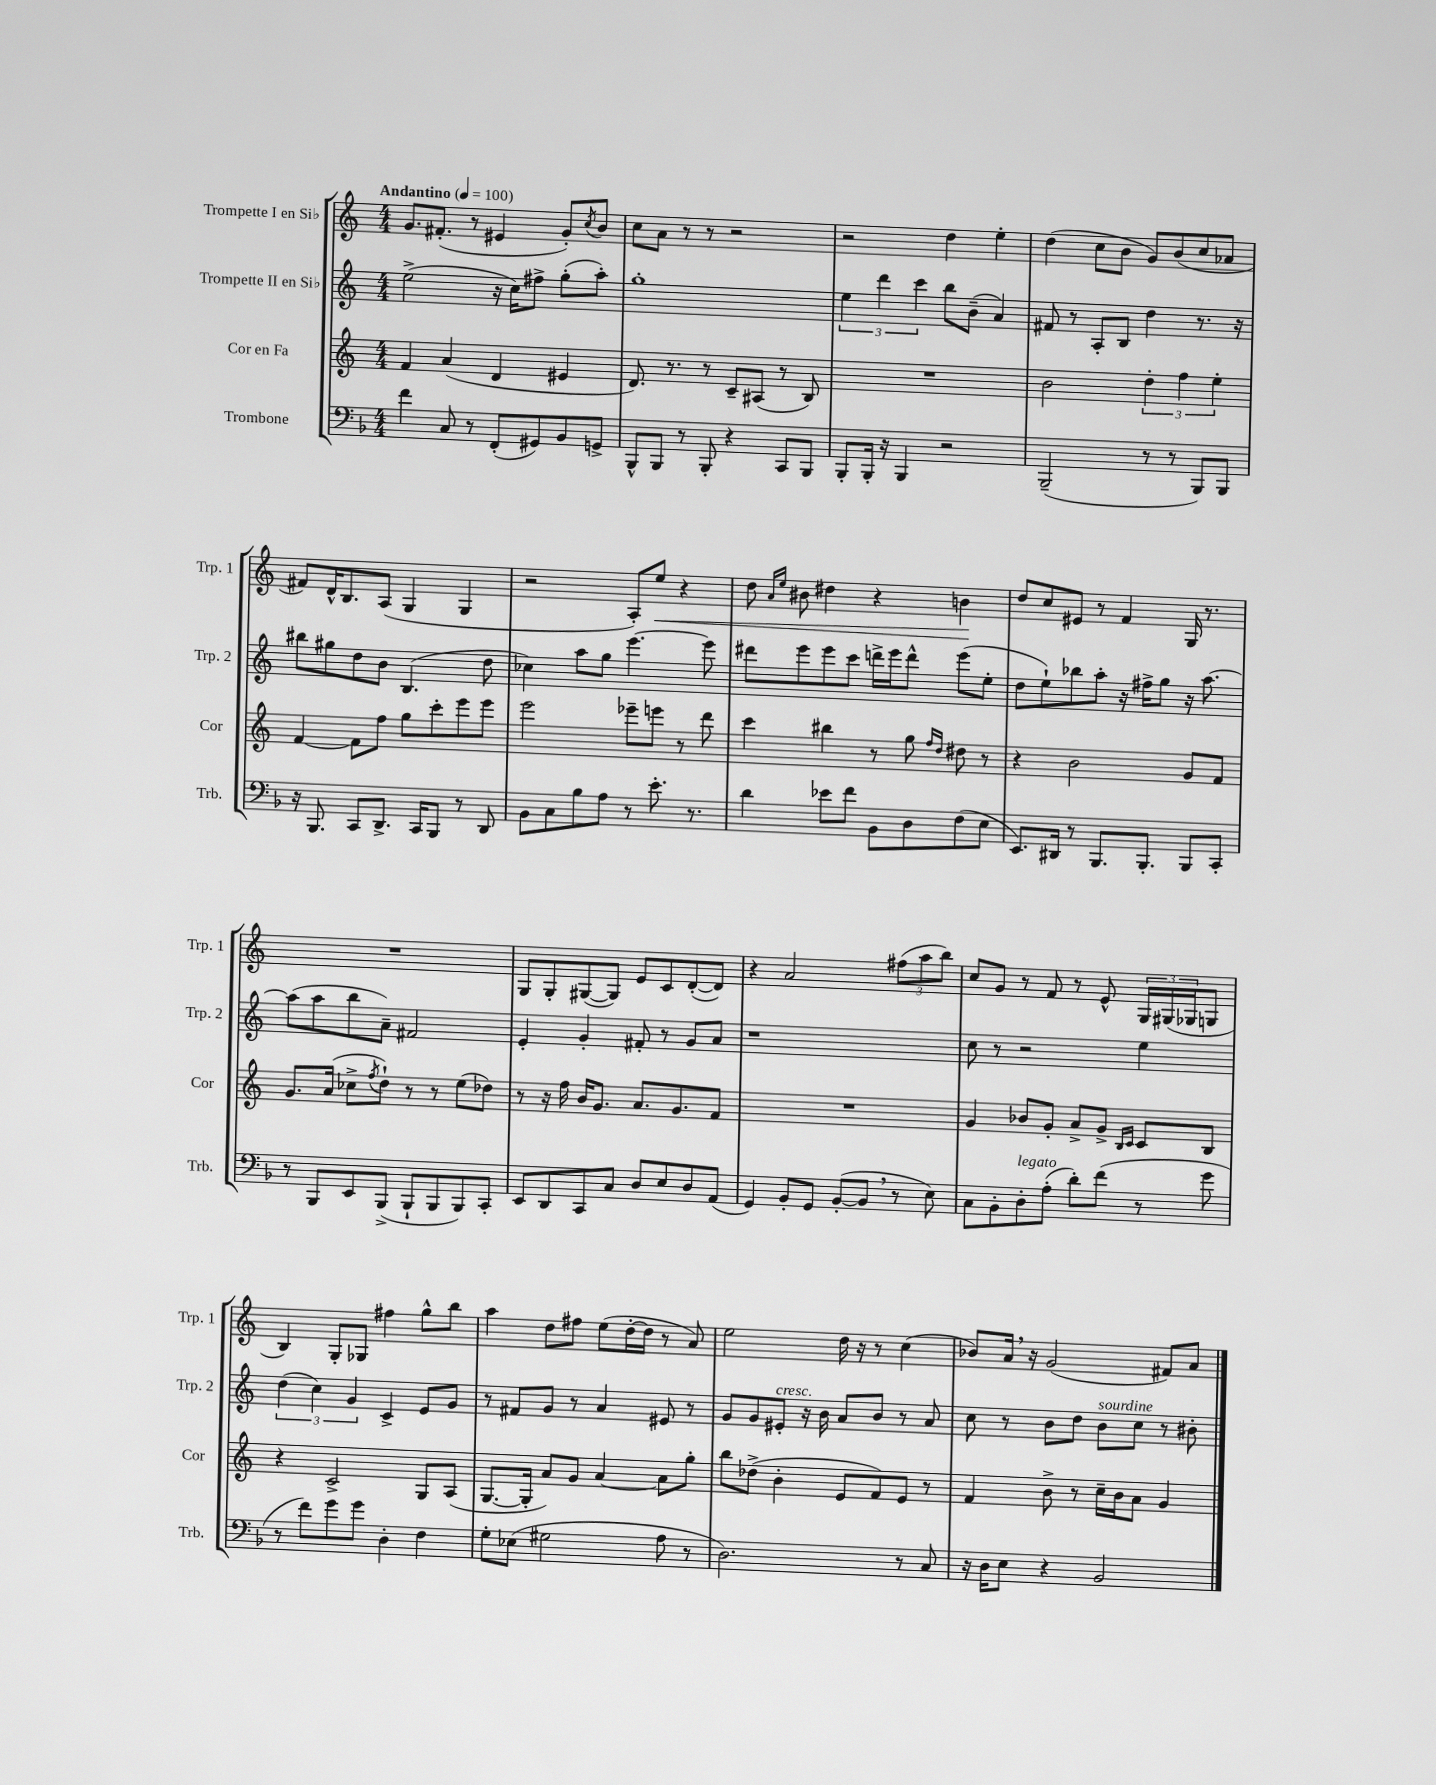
<<
\new StaffGroup <<
\new Staff = "s0" \with { instrumentName = "Trompette I en Sib" shortInstrumentName = "Trp. 1" } {
    \clef treble \key c \major \numericTimeSignature \time 4/4 \tempo "Andantino" 4 = 100
    g'8. fis'8.-.( r8 eis'4 g'8-.) \acciaccatura { c''8 } b'8 |
    c''8 a'8 r8 r8 r2 |
    r2 d''4 e''4-. |
    d''4( c''8 b'8 g'8) b'8( c''8 aes'8 |
    fis'8) d'16-^ b8. a8( g4 g4 |
    r2 a8-.) e''8\< r4 |
    d''8 \grace { a'16 e''16 } bis'8 dis''4 r4 b'4\! |
    d''8 c''8 eis'8 r8 f'4 g16 r8. |
    R1 |
    g8 g8-. gis8~( gis8) e'8 c'8 d'8~-.( d'8) |
    r4 a'2 \tuplet 3/2 { fis''8( a''8 b''8) } |
    c''8 g'8 r8 f'8 r8 e'8-^ \tuplet 3/2 { g16 gis16( ges16 } g8 |
    b4) g8-. ges8 fis''4 g''8-^ b''8 |
    a''4 d''8 fis''8 e''8( d''16~-. d''16 r8 a'8) |
    e''2 d''16 r16 r8 c''4( |
    bes'8) a'16 \breathe r16 g'2( fis'8) a'8 \bar "|." |
}
\new Staff = "s1" \with { instrumentName = "Trompette II en Sib" shortInstrumentName = "Trp. 2" } {
    \clef treble \key c \major \numericTimeSignature \time 4/4
    e''2->( r16 c''16) fis''8-> g''8-.( a''8-.) |
    g''1-. |
    \tuplet 3/2 { e''4 d'''4 c'''4 } b''8 b'8--( a'4) |
    fis'8 r8 a8-. b8 d''4 r8. r16 |
    bis''8 gis''8 d''8 b'8 b4.( d''8 |
    ces''4) a''8 g''8 e'''4.~ e'''8 |
    dis'''8 e'''8 e'''8 c'''8 d'''16-> e'''16 d'''8-^ e'''8( e''8-. |
    d''8 e''8-!) bes''8 a''8-. r16 fis''16-> g''8 r16 a''8.~ |
    a''8( a''8 b''8 a'8--) fis'2 |
    e'4-. g'4-. fis'8-. r8 g'8 a'8 |
    r1 |
    c''8 r8 r2 e''4 |
    \tuplet 3/2 { d''4( c''4) g'4 } c'4-> e'8 g'8 |
    r8 fis'8 g'8 r8 a'4 eis'8 r8 |
    g'8 g'8 eis'8-.^\markup { \italic "cresc." } r16 b'16 a'8 b'8 r8 a'8 |
    c''8 r8 b'8 d''8 b'8^\markup { \italic "sourdine" } c''8 r8 bis'8-. \bar "|." |
}
\new Staff = "s2" \with { instrumentName = "Cor en Fa" shortInstrumentName = "Cor" } {
    \clef treble \key c \major \numericTimeSignature \time 4/4
    f'4 a'4( d'4 eis'4 |
    d'8.) r8. r8 c'8-- ais8( r8 b8) |
    R1 |
    b'2 \tuplet 3/2 { d''4-. f''4 e''4-. } |
    f'4~ f'8 f''8 g''8 c'''8-. e'''8 e'''8 |
    e'''2 ees'''8-- e'''8 r8 d'''8 |
    c'''4 bis''4 r8 g''8 \grace { f''16 d''16 } dis''8 r8 |
    r4 b'2 g'8 f'8 |
    g'8. a'16( ces''8-> \acciaccatura { f''8 } d''8-!) r8 r8 e''8( des''8) |
    r8 r16 f''16 b'16 g'8. a'8. g'8. f'8 |
    R1 |
    g'4 bes'8 g'8-. a'8-> g'8-> \grace { b16 c'16 } c'8 b8 |
    r4 c'2-> g8 a8( |
    g8.~ g16-. a'8) g'8 a'4~ a'8 g''8-. |
    b''8 des''8->( b'4-. e'8 f'8) e'8 r8 |
    f'4 b'8-> r8 c''16-- b'16 a'8 g'4 \bar "|." |
}
\new Staff = "s3" \with { instrumentName = "Trombone" shortInstrumentName = "Trb." } {
    \clef bass \key f \major \numericTimeSignature \time 4/4
    f'4 c8 r8 f,8-.( gis,8) bes,8 g,8-> |
    bes,,8-^ bes,,8 r8 bes,,8-. r4 c,8 bes,,8 |
    bes,,8-. bes,,16-. r16 bes,,4 r2 |
    bes,,2--( r8 r8 bes,,8) bes,,8 |
    r16 bes,,8. c,8 d,8.-> c,16 bes,,8 r8 d,8 |
    bes,8 c8 bes8 a8 r8 e'8.-. r8. |
    d'4 ees'8 f'8 bes,8 d8 f8( e8 |
    e,8.) dis,16 r8 bes,,8. bes,,8.-. bes,,8 c,8-. |
    r8 bes,,8 e,8 bes,,8->( bes,,8-! bes,,8 bes,,8) c,8-. |
    e,8 d,8 c,8 c8 d8 e8 d8 a,8( |
    g,4) bes,8-. g,8 bes,8~-.( bes,8 \breathe r8 e8) |
    c8 bes,8-. d8-.^\markup { \italic "legato" } a8-.( d'8-.) f'8( r8 g'8 |
    r8 f'8) g'8 g'8 d4-. f4 |
    g8-. ees8( gis2 a8 r8 |
    d2.) r8 c8 |
    r16 d16 e8 r4 bes,2 \bar "|." |
}
>>
>>
\layout { \context { \Score \remove "Bar_number_engraver" } }
